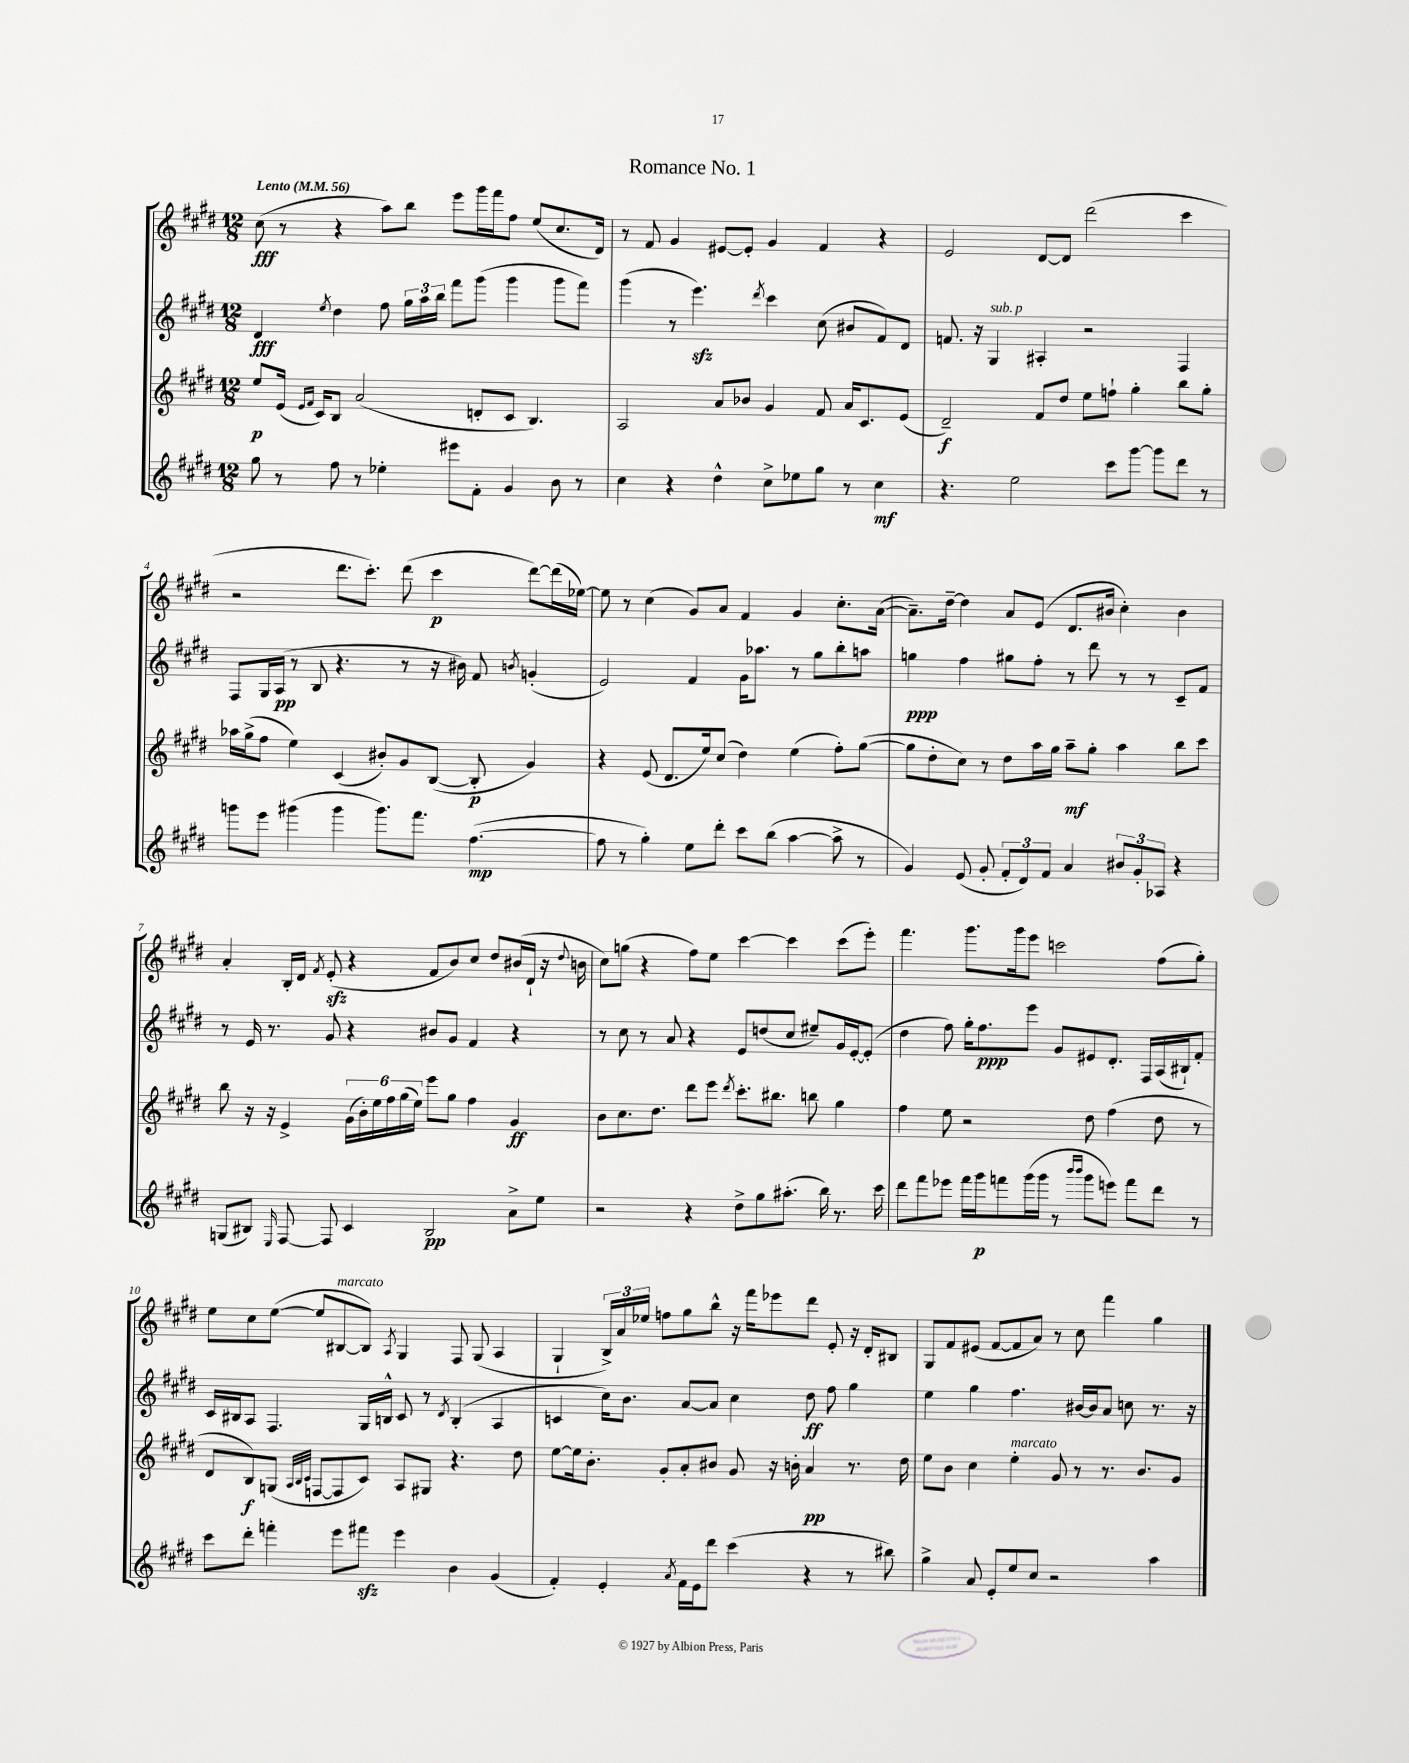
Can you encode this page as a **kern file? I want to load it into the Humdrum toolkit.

**kern	**kern	**kern	**kern
*staff4	*staff3	*staff2	*staff1
*clefG2	*clefG2	*clefG2	*clefG2
*k[f#c#g#d#]	*k[f#c#g#d#]	*k[f#c#g#d#]	*k[f#c#g#d#]
*M12/8	*M12/8	*M12/8	*M12/8
*MM56	*MM56	*MM56	*MM56
8gg#	8ee	4d#	(8cc#
8r	(16e	.	8r
.	16qqe	.	.
.	16qqf#	.	.
.	16c#)	.	.
.	.	8qee	.
8ff#	8B	4dd#	4r
8r	(2a	.	.
4ee-'	.	8ff#	8aa)
.	.	24gg#	8bb
.	.	24aa	.
.	.	24bb	.
8eee#	.	8fff#	8eee
8f#'	8d'	(8ggg#	16ggg#
.	.	.	16fff#
4g#	8c#	4ggg#	8ff#
.	4.B)	.	(8ee
8b	.	8ggg#	8.cc#
8r	.	8fff#)	.
.	.	.	16d#)
=	=	=	=
4cc#	2A	(4ggg#	8r
.	.	.	8f#
4r	.	8r	4g#
.	.	4.eee)	.
4dd#^^	8a	.	[8e#
.	8b-	.	8e#']
.	.	8qddd#	.
8cc#^	4g#	4ccc#	4g#
8ee-	.	.	.
8gg#	8f#	(8cc#	4f#
8r	16a	8b#	.
.	8.c#	.	.
4cc#	.	8f#)	4r
.	(8e	8d#	.
=	=	=	=
4.r	2d#~)	8.f	2e
.	.	16r	.
.	.	4G#	.
2ee	.	.	.
.	8f#	4A#'	[8d#
.	8dd#	.	8d#]
.	8ee	2r	(2ddd#
8ccc#	8ff`	.	.
[8ggg#	4gg#'	.	.
8ggg#]	.	.	.
8ddd#	8bb	4F#	4ccc#
8r	8gg#'	.	.
=	=	=	=
8ggg	16aa-	8F#	2r
.	(16gg#^	.	.
8eee	8ff#	16G#	.
.	.	(16A	.
(4ggg#	4ee)	8r	.
.	.	8B	.
4ggg#	(4c#	4.r	8.ddd#
.	.	.	8.ccc#')
8.ggg#)	8b#')	.	.
.	8g#	8r	(8ddd#
8.fff#	.	.	.
.	([8B	16r	4ccc#
.	.	16b#)	.
([4.ff#	8B']	8f#	.
.	.	8qb	.
.	4g#)	(4g'	[8ddd#)
.	.	.	(16ddd#]
.	.	.	[16ee-)
=	=	=	=
8ff#]	4r	2e)	8ee-]
8r	.	.	8r
4gg#')	(8e	.	(4cc#
.	8.d#	.	.
8ee	.	4f#	8g#)
.	16ee)	.	.
8ddd#'	(8cc#	.	8a
8ccc#	4dd#)	16g#	4f#
.	.	8.aa-	.
(8bb	.	.	.
[4aa	(4ee	8r	4g#
.	.	8gg#	.
8aa^]	8ff#')	8bb'	8.cc#'
8r	([8gg#	8aa	.
.	.	.	([16a
=	=	=	=
4g#)	8gg#]	4gg	8.a~])
.	8dd#'	.	.
.	.	.	[16dd#~
(8e	8cc#)	4ff#	4dd#]
8g#'	8r	.	.
12f#'	8dd#	8gg#	8a
12d#)	.	.	.
.	16aa	8ff#'	(8e
12f#	.	.	.
.	16gg#	.	.
4a	8aa~	8r	8.d#
.	8gg#'	8ddd#	.
.	.	.	16b#
12b#	4aa	8r	4cc#')
12g#'	.	.	.
.	.	8r	.
12A-	.	.	.
4r	8bb	8c#~	4b#
.	8ccc#	8f#	.
=	=	=	=
(8G	8bb	8r	4a'
8B#)	16r	16e	.
.	16r	8.r	.
16qqE	.	.	.
[8F#	4e^	.	16B'
.	.	.	16d#
.	.	.	8qf#
8F#]	.	8g#	(8e'
4c#	(24g#	4r	4r
.	24b')	.	.
.	24ee	.	.
.	24ff#	.	.
.	(24gg#	.	.
.	24ee)	.	.
2B#	8eee	8b#	8f#
.	8gg#	8g#	8b)
.	4ff#	4f#	8cc#
.	.	.	8dd#
8a^	4g#	4r	(16b#
.	.	.	16d#`
8ee	.	.	16r
.	.	.	8qqdd#
.	.	.	16b
=	=	=	=
2r	8b	8r	8cc#)
.	8.cc#	8cc#	(8gg
.	.	8r	4r
.	8.dd#	.	.
.	.	8a	.
4r	8ddd#	4r	8ff#)
.	8eee	.	8ee
.	8qddd#	.	.
8dd#^	8.ccc#'	8e	[4ccc#
8gg#	.	(8dd	.
.	8.bb#	.	.
(8.aa#'	.	8cc#	4ccc#]
.	8bb	8ee#~)	.
16bb)	.	.	.
8.r	4gg#	16g#	(8ccc#
.	.	[16e'	.
.	.	(8e']	8eee')
16ccc#	.	.	.
=	=	=	=
8ddd#	4ff#	4dd#	4.fff#
8fff#	.	.	.
8eee-	8ee	8ff#)	.
16fff#	2r	16gg#'	8.ggg#
16ggg#	.	8.ff#	.
8fff	.	.	.
.	.	.	16ggg#
(16ggg#	.	8eee	8eee
16ggg#	.	.	.
8r	.	8g#	2ccc
16qqbbb	.	.	.
16qqbbb	.	.	.
8ggg#	8dd#	8e#	.
8eee)	(4ff#	8.d#'	.
8fff	.	.	.
.	.	16F#	.
8ddd#	8dd#	(16A	(8ff#
.	.	16B#`)	.
8r	8r	8f#'	8gg#')
=	=	=	=
8ccc#	8d#	16c#	8ee
.	.	16B#	.
8ddd#'	8B)	8A	8cc#
4fff'	(8G	4.F#	([8ee
.	32qqA	.	.
.	32qqB	.	.
.	32qqc#	.	.
.	[8F	.	8ee]
8eee	8F]	.	[8B#
8fff#	8c#)	16G#	8B#])
.	.	16B^^	.
.	.	.	8qA
4eee	8A	8c#	4G#
.	8G#	8r	.
.	.	8qd#	.
4b	4.r	(4B'	8F#
.	.	.	(8G#
(4g#	.	4A	4A
.	8dd#	.	.
=	=	=	=
4f#')	[8ee	4c	4G#`
.	16ee]	.	.
.	8.b'	.	.
4e'	.	16cc#)	24B^)
.	.	.	24a
.	.	8.b	.
.	.	.	24ee-
.	8g#'	.	8ff
8qa	.	.	.
16f#	8a'	[8a	8gg#
16e	.	.	.
8ddd#	8b#	8a]	8bb^^
(4ccc#	8g#	4cc#	16r
.	.	.	16fff#
.	16r	.	8eee-
.	16b'	.	.
4r	4a	8dd#	8ddd#
.	.	8ff#	8e'
8r	8.r	4gg#	16r
.	.	.	16d#'
8bb#)	.	.	8B#
.	16dd#	.	.
=	=	=	=
4gg#^	8ee	4ee	8G#
.	8b	.	8f#
8a	4cc#	4gg#	(8e#
8e'	.	.	[8f#
8ee	4ee'	4.ff#	8f#]
8cc#	.	.	8a)
2r	8g#	.	8r
.	8r	[16b#	8cc#
.	.	16b#]	.
.	8.r	8a	4fff#
.	.	8cc	.
.	8.b	.	.
4aa	.	8.r	4gg#
.	8g#	.	.
.	.	16r	.
==	==	==	==
*-	*-	*-	*-
